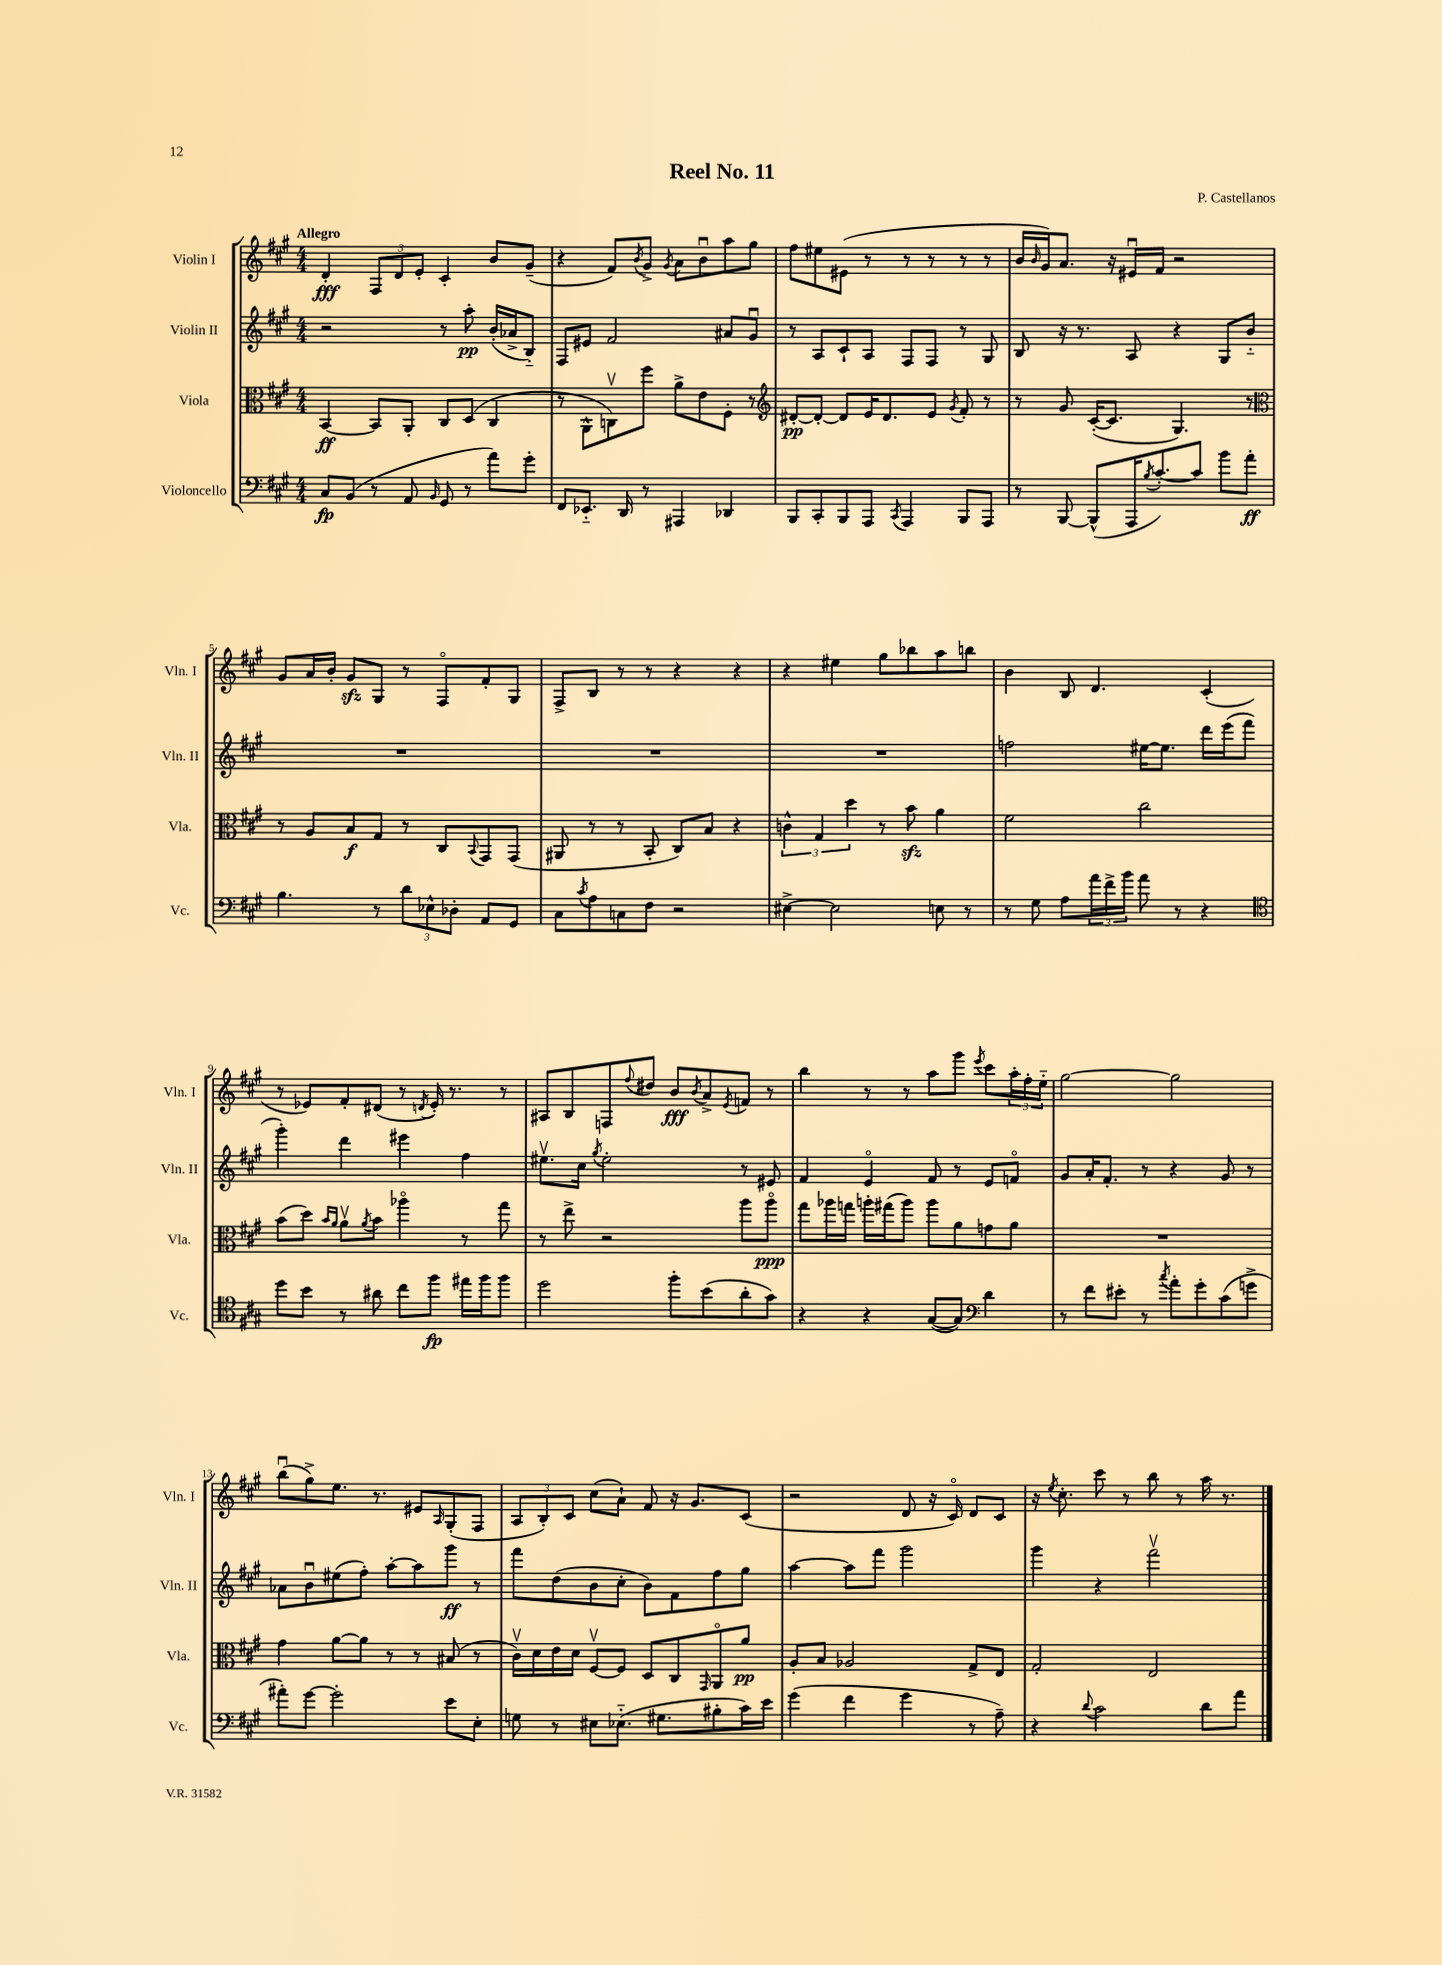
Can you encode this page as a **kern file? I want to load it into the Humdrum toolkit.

**kern	**kern	**kern	**kern
*staff4	*staff3	*staff2	*staff1
*clefF4	*clefC3	*clefG2	*clefG2
*k[f#c#g#]	*k[f#c#g#]	*k[f#c#g#]	*k[f#c#g#]
*M4/4	*M4/4	*M4/4	*M4/4
8C#/L	[4BB/	2r	4d'/
(8BB/J	.	.	.
8r	8BB/]L	.	12F#/L
.	.	.	12d/
8AA/	8AA'/J	.	.
.	.	.	12e'/J
16qqBB/	.	.	.
8GG#/	8C#/L	8r	4c#'/
8r	(8D/J	8aa'\	.
8a\L)	4C#/	(16b'/LL	8b/L
.	.	16a-^/J	.
8g#'\J	.	8B'~/J)	(8g#~/J
=	=	=	=
8FF#/L	8r	8F#/L	4r
8.EE-'~/J	8AA^^\L	8e#/J	.
.	8Cv\)	2f#/	8f#/L)
16DD/	.	.	.
.	.	.	8qb/
8r	8ff#\J	.	8g#^/J
.	.	.	8qg#/
4AAA#/	8a^\L	.	8a\L
.	8e\	.	8bu\
4DD-/	8F#'\J	8a#/L	8aa\
.	8r	8g#u/J	8gg#\J
=	=	=	=
*	*clefG2	*	*
8BBB/L	[8d#'/L	8r	8ff#\L
8CC#'/	8d#'/_J	8A/L	8ee#\
8BBB/	8d#/]L	8c#`/	(8e#\J
8AAA/J	16e/K	8A/J	8r
.	8.d#/	.	.
8qCC#/	.	.	.
4AAA/	.	8F#/L	8r
.	8e/J	8F#/J	8r
.	8qg#/	.	.
8BBB/L	8f#'/	8r	8r
8AAA/J	8r	8G#/	8r
=	=	=	=
8r	8r	8B/	16b/LL
.	.	.	16qqb/
.	.	.	16g#/J)
[8BBB/	8g#/	16r	8.a/J
.	.	8.r	.
(8BBB^^/]L	([16c#'/LK	.	.
.	8.c#/]J	.	16r
16AAA/K	.	8A/	16e#u/LL
8qB/	.	.	.
[8.c#'/)	.	.	16f#/JJ
.	4.G#/)	4r	2r
8c#/]J	.	.	.
8b\L	.	8G#/L	.
8a'\J	8r	8b'~/J	.
=	=	=	=
*	*clefC3	*	*
4.B\	8r	1r	8g#/L
.	8A/L	.	16a/L
.	.	.	16b'/JJ
.	8B/	.	8g#/L
8r	8G#/J	.	8G#/J
12d\L	8r	.	8r
12E-^^\	.	.	.
.	8C#/L	.	8F#o/L
12D-'\J	.	.	.
.	8qqBB/	.	.
8AA/L	8GG#/	.	8f#'/
8GG#/J	(8GG#/J	.	8G#/J
=	=	=	=
8C#\L	8AA#/	1r	8F#^/L
8qc#/	.	.	.
8A\	8r	.	8B/J
8C\	8r	.	8r
8F#\J	8BB'/	.	8r
2r	8C#/L)	.	4r
.	8B/J	.	.
.	4r	.	4r
=	=	=	=
[4E#^\	6c^^\	1r	4r
.	6G#/	.	.
2E#\]	.	.	4ee#\
.	6dd\	.	.
.	8r	.	8gg#\L
.	8b\	.	8bb-\
8E\	4a\	.	8aa\
8r	.	.	8bb\J
=	=	=	=
8r	2f#\	2ff\	4b\
8G#\	.	.	.
8A\L	.	.	8B/
24a\L	.	.	4.d/
24f#^\	.	.	.
24b\JJ	.	.	.
8a\	2cc#\	[16ee#\LK	.
.	.	8.ee#\]J	.
8r	.	.	.
4r	.	16ddd\LL	(4c#'/
.	.	(16eee\J	.
.	.	8fff#\J	.
=	=	=	=
*clefC4	*	*	*
8dd\L	(8b\L	4ggg#'\)	8r
8b\J	8dd\J)	.	8e-/L)
.	16qqb/LL	.	.
.	16qqa/JJ	.	.
8r	8av\L	4ddd\	8f#'/
.	8qa/	.	.
8a#\	8b\J	.	(8d#/J
8cc#\L	4aa-o\	4eee#\	8r
.	.	.	8qd/
8ff#\J	.	.	16e-'/)
.	.	.	8.r
16ee#\LL	8r	4ff#\	.
16ff#\J	.	.	.
8ff#\J	8gg#\	.	8r
=	=	=	=
2dd\	8r	8.ee#v\L	8A#/L
.	8ee^\	.	8B/
.	.	16cc#\Jk	.
.	.	8qgg#/	.
.	2r	2ee#'\	8F/
.	.	.	8qqff#/
.	.	.	8dd#/J
8ff#'\L	.	.	8b/L
.	.	.	8qb/
(8b\	.	.	8a^/
.	.	.	8qe/
8a'\	8aa\L	8r	8f/J
8g#\J)	8aao\J	8e#/	8r
=	=	=	=
4r	8gg#\L	4f#/	4bb\
.	16aa-\L	.	.
.	16gg\JJ	.	.
4r	16aa'\LL	4eo/	8r
.	(16gg#\J	.	.
.	8aa\J)	.	8r
([8G#/L	8aa\L	8f#/	8aa\L
8G#/]J)	8a\	8r	8ggg#\J
*clefF4	*	*	*
.	.	.	8qeee/
4d\	8g\	8e/L	8ccc#\L
.	8a\J	8fo/J	24aa'\L
.	.	.	24ff#'\
.	.	.	24ee'~\JJ
=	=	=	=
8r	1r	8g#/L	[2gg#\
8f#\L	.	16a'/K	.
.	.	8.f#'/J	.
8e#'\J	.	.	.
8r	.	8r	.
8qcc#/	.	.	.
8a'\L	.	4r	2gg#\]
8g#'\	.	.	.
(8c#\	.	8g#/	.
8g^\J	.	8r	.
=	=	=	=
8a#'\L)	4g#\	8a-\L	(8bbu\L
[8g#\J	.	8bu\	8gg#^\)
2g#'\]	[8a\L	(8ee#\	8.ee\J
.	8a\]J	8ff#'\J)	.
.	.	.	8.r
.	8r	[8aa'\L	.
.	8r	8aa\]	8e#/L
.	.	.	16qqA/
8e\L	(8B#/	8ggg#\J	(8G#'/
8E'\J	8r	8r	8F#/J
=	=	=	=
8G\	16c#v\LL)	8fff#\L	12A/L
.	16d\	.	.
.	.	.	12B'/)
8r	16e\	(8dd\	.
.	.	.	12c#/J
.	16d\JJ	.	.
8E#\L	[8F#v/L	8b\	(8cc#\L
(8.E-'~\J	8F#/]J	8cc#'\J	8a`\J)
.	8D/L	8b\L)	8f#/
8.G#\L	.	.	.
.	8C#/	8f#\	16r
.	.	.	8.g#/L
.	16qqGG#/	.	.
8B#'\	8AAo/	8ff#\	.
16c#\L)	8a/J	8gg#\J	(8c#/J
16e\JJ	.	.	.
=	=	=	=
(4g#\	8A'/L	[4aa\	2r
.	8B/J	.	.
4f#\	2A-/	8aa\]L	.
.	.	8fff#\J	.
4g#\	.	2ggg#\	8d/
.	.	.	16r
.	.	.	16c#o/)
8r	8G#^/L	.	8d/L
8A~\)	8E/J	.	8c#/J
=	=	=	=
4r	2G#'/	4ggg#\	16r
.	.	.	8qee/
.	.	.	8.cc#'\
8qqd/	.	.	.
2c#\	.	4r	8ccc#\
.	.	.	8r
.	2E/	2fff#v\	8bb\
.	.	.	8r
8d\L	.	.	16aa\
.	.	.	8.r
8a\J	.	.	.
==	==	==	==
*-	*-	*-	*-
